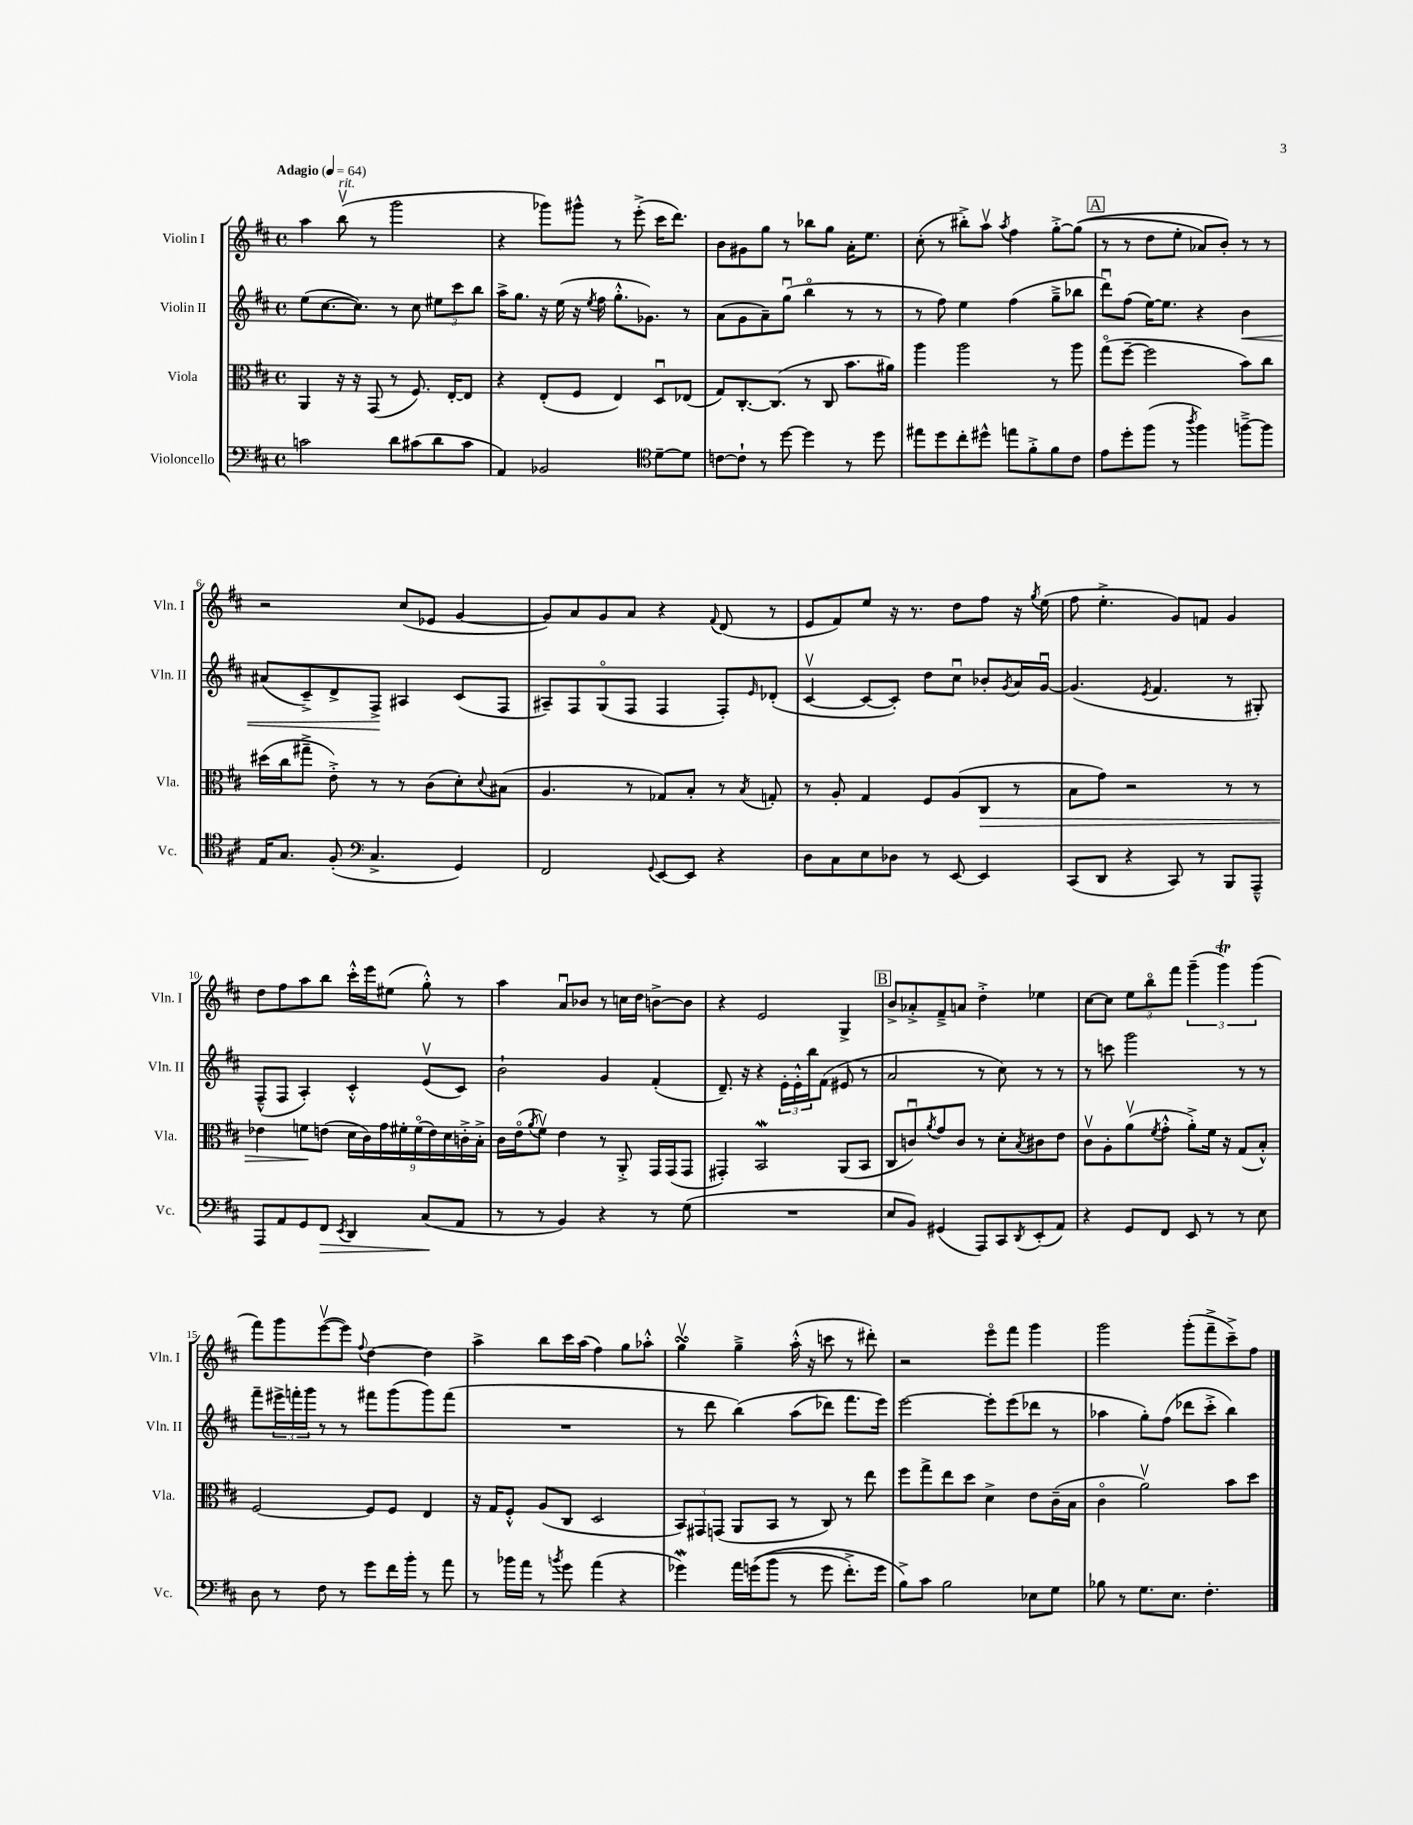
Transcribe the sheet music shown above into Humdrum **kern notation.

**kern	**kern	**kern	**kern
*staff4	*staff3	*staff2	*staff1
*clefF4	*clefC3	*clefG2	*clefG2
*k[f#c#]	*k[f#c#]	*k[f#c#]	*k[f#c#]
*M4/4	*M4/4	*M4/4	*M4/4
*met(c)	*met(c)	*met(c)	*met(c)
*MM64	*MM64	*MM64	*MM64
2c	4AA	(8ee	4aa
.	.	[8.cc#	.
.	16r	.	(8bbv
.	16r	8.cc#])	.
.	(8GG	.	8r
8d	8r	8r	2ggg
(8c#	8.F#)	8cc#	.
8d	.	12ee#	.
.	[16E'	.	.
.	.	12ccc#	.
8c#	8E]	.	.
.	.	12bb	.
=	=	=	=
4AA)	4r	16aa^	4r
.	.	8.gg	.
2BB-	(8E'	16r	8ggg-)
.	.	(16ee	.
.	8F#	16r	8ggg#^^
.	.	8qee	.
.	.	16ff#	.
.	4E)	8.gg'^^	8r
.	.	.	(8eee'^
.	.	8.g-)	.
*clefC4	*	*	*
[8d~	8Du	.	16ccc#
.	.	.	8.ddd)
8d]	(8E-	8r	.
=	=	=	=
[8c	8G)	(8a	8b
8c`]	[8.C#'	8g	8g#
8r	.	8a~)	8gg
.	(8.C#]	.	.
[8dd	.	(8ggu	8r
4dd]	8r	4bbo	8bb-
.	8C#	.	8gg
8r	8.b	8r	16a'
.	.	.	8.ee
8dd	.	8r	.
.	16a#)	.	.
=	=	=	=
8ee#	4aa	8r	(8cc#'
8dd	.	8ff#)	8r
8cc#'	2aa	4ee	8bb#'^)
8dd#^^	.	.	8aav
.	.	.	8qaa
8ee	.	(4ff#	4ff#
8f#'^	.	.	.
8f#	8r	8gg~^	[8gg'^
8c#	8aa	8bb-	&((8gg]
=	=	=	=
8e	(8ggo	8dddu)	8r
8dd'	[8ff#~	(8ff#	8r
(8ff#	2ff#]	[16ee)	8dd
.	.	8.ee]	.
8r	.	.	8ee'
8qaa	.	.	.
4ff#)	.	4r	8a-)
.	.	.	8b'&)
[8ff~^	8b)	4b	8r
8ff]	8cc#	.	8r
=	=	=	=
16E	(16dd#	(8a#	2r
8.G	16cc#	.	.
.	8gg#~^	8c#~^)	.
(8F#'	8e'^)	8d^	.
*clefF4	*	*	*
4.C#^	8r	8F#^	.
.	8r	4A#	(8cc#
.	(8c#	.	8e-
4GG)	8d')	(8c#	[4g
.	8qqd	.	.
.	(8B#	8F#	.
=	=	=	=
2FF#	4.A	8A#~)	8g])
.	.	8F#	8a
.	.	(8Go	8g
.	8r	8F#	8a
8qqGG	.	.	.
[8EE	8G-)	4F#	4r
8EE]	8B'	.	.
.	.	.	8qqf#
4r	8r	8F#')	(8d
.	8qB	16qqe	.
.	8G'	(8d-'	8r
=	=	=	=
8D	8r	[4c#v	8e
8C#	8A'	.	8f#)
8E	4G	8c#_	8ee
8D-	.	8c#'])	16r
.	.	.	8.r
8r	8F#	8dd	.
[8EE	(8A	8cc#u	8dd
4EE]	8C#	8b-'	8ff#
.	.	8qg	.
.	8r	16a	16r
.	.	.	8qgg
.	.	[16gu	(16ee
=	=	=	=
(8CC#	8B	(4.g]	8ff#
8DD	8g)	.	4.ee'^
4r	2r	.	.
.	.	8qe	.
.	.	4.f#	.
8CC#)	.	.	8g)
8r	.	.	8f
8BBB	8r	8r	4g
8AAA~^^	8r	8G#')	.
=	=	=	=
8AAA	4e-	(8F#~^^	8dd
8AA	.	8F#	8ff#
8GG	8f	4A')	8aa
8FF#	(8e	.	8bb
8qEE	.	.	.
4DD	18d	4c#'^^	16ccc#'^^
.	18c#)	.	.
.	.	.	16eee
.	18g	.	.
.	.	.	(8ee#
.	18f#'	.	.
.	(18f#o	.	.
(8C#	.	(8ev	8gg'^^)
.	18e)	.	.
.	18d	.	.
8AA	.	8c#)	8r
.	18c'^	.	.
.	18B'^	.	.
=	=	=	=
8r	16c#	2b`	4aa
.	(16eo	.	.
.	8qa	.	.
8r	8f#v)	.	.
4BB)	4e	.	8au
.	.	.	8b-
4r	8r	4g	8r
.	8AA'^	.	16cc
.	.	.	16dd
8r	16GG	(4f#'	[8b^
.	(16GG	.	.
(8G	8GG	.	8b]
=	=	=	=
1r	4GG#')	8.d~)	4r
.	.	16r	.
.	2BB	4r	2e
.	.	24e'	.
.	.	24e'^^	.
.	.	24bb	.
.	.	(8f#	.
.	(8AA	8e#	4G^
.	8BB	8r	.
=	=	=	=
8E	8C#	2a	8b^
8BB)	8cu)	.	8a-'^
.	8qa	.	.
(4GG#	8g	.	8f#~^
.	8c	.	8a
8AAA)	8r	8r	4dd'^
8CC#	8d'	8cc#)	.
8qDD	8qB	.	.
(8EE'	8c#	8r	4ee-
8AA)	8e	8r	.
=	=	=	=
4r	8c#v	8r	[8cc#
.	8A'	8ccc	8cc#]
8GG	(8av	2ggg	12ee
.	.	.	12bbo
.	8qf#	.	.
8FF#	8g'^^	.	.
.	.	.	12fff#
8EE	8a'^)	.	(6ggg~
8r	16f#	.	.
.	.	.	6ggg)
.	16r	.	.
8r	(8G	8r	.
.	.	.	(6ggg
8E	8B'^^)	8r	.
=	=	=	=
8D	[2F#	8fff#~	8fff#)
8r	.	24eee#^	8ggg
.	.	24fff'	.
.	.	24ggg	.
8F#	.	8r	([8eeev
8r	.	8r	8eee])
.	.	.	8qqff#
8g	8F#]	8fff#	[4dd
16f#	8F#	(8ggg	.
16b'	.	.	.
8r	4E	8ggg)	4dd]
8a	.	(8fff#	.
=	=	=	=
8r	16r	1r	4aa^
.	16G	.	.
16b-	8F#'^^	.	.
16a	.	.	.
8r	(8A	.	8bb
8qb	.	.	.
8g	8C#	.	16ccc#
.	.	.	(16aa
(4a	2D	.	4ff#)
4r	.	.	8gg
.	.	.	8aa-'^^
=	=	=	=
4g-)	12BB)	8r	4ggv
.	12GG#	.	.
.	.	8ddd	.
.	(12GG	.	.
16a	8AA	&(4bb)	4gg~^
&((16g	.	.	.
8b	8BB	.	.
8r	8r	(8aa	(16aa'^^
.	.	.	16r
8g	8C#)	8ddd-)	8ccc
8.f#'^)	8r	8.fff#	8r
.	8ee	.	8ddd#')
16g	.	16eee&)	.
=	=	=	=
8B^&)	8ff#	[2eee	2r
8c#	8gg^	.	.
2B	8ee	.	.
.	8dd	.	.
.	4d^	8eee']	8eeeo
.	.	(8eee	8fff#
8E-	8e	8ddd-	4ggg
8G	(16c#~	8r	.
.	16B	.	.
=	=	=	=
8B-	4c#o	4aa-	2ggg
8r	.	.	.
8.G	2av)	8gg')	.
.	.	(8ff#	.
8.E	.	.	.
.	.	8ddd-	(8ggg'
4.F#'	.	8ccc#'^	8fff#~^
.	8b	4bb)	8ccc#~^)
.	8dd	.	8ff#
==	==	==	==
*-	*-	*-	*-
